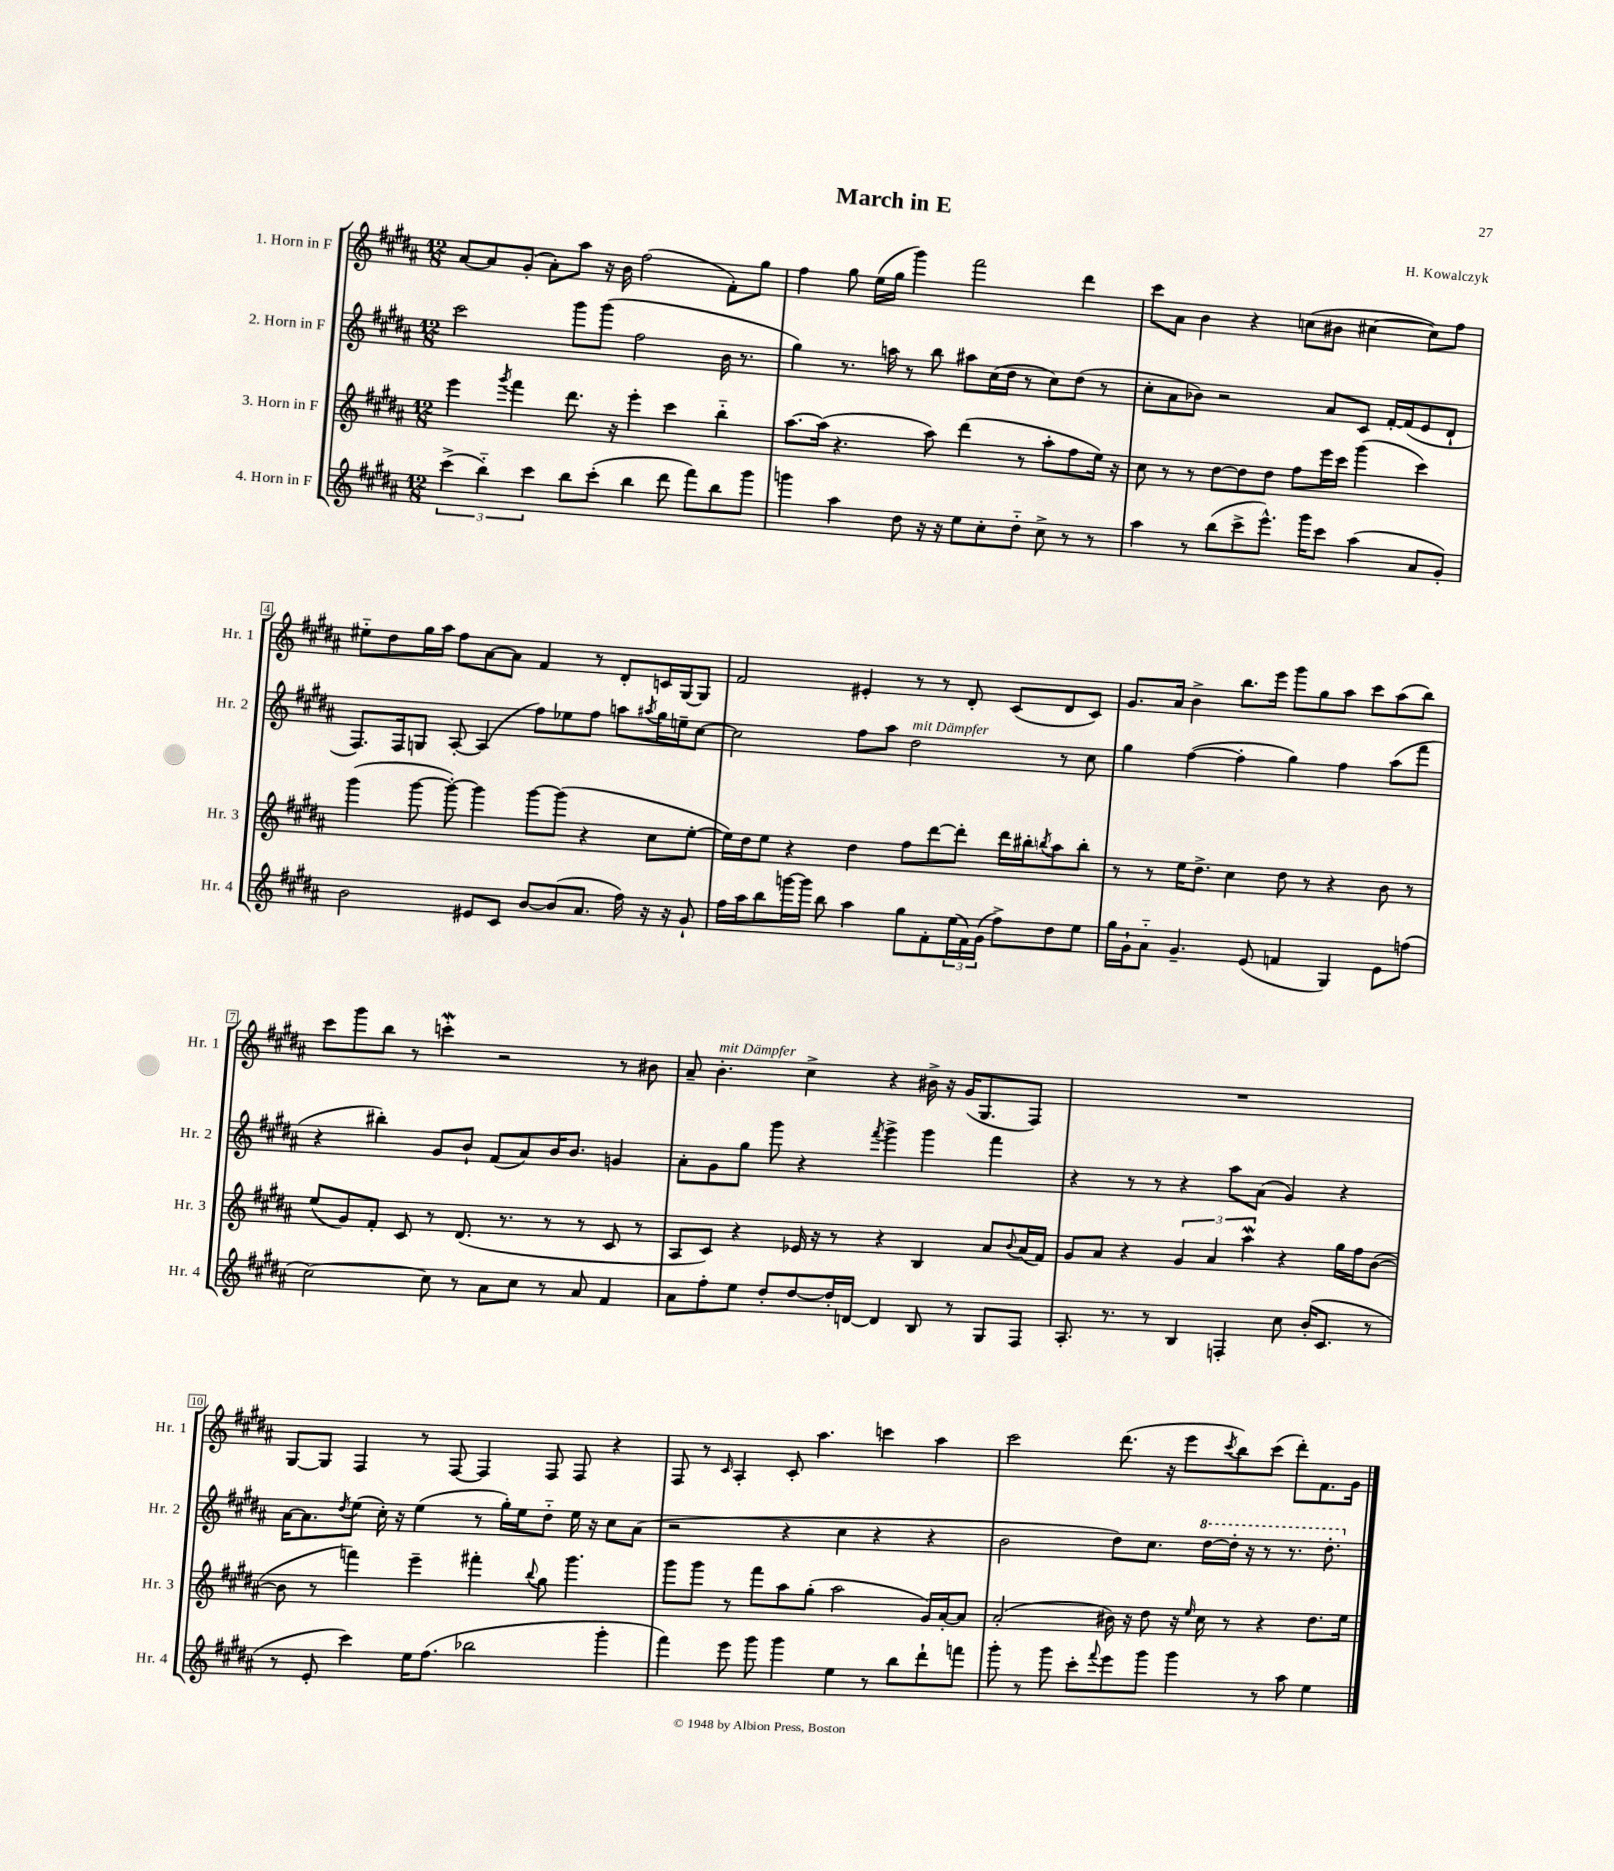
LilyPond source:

\header { title = "March in E" composer = "H. Kowalczyk" }
<<
\new StaffGroup <<
\new Staff = "s0" \with { instrumentName = "1. Horn in F" shortInstrumentName = "Hr. 1" } {
    \clef treble \key b \major \numericTimeSignature \time 12/8
    ais'8~ ais'8 gis'8-.( ais'8-.) ais''8 r16 b'16 fis''2( fis'8-.) gis''8 |
    fis''4 gis''8 e''16( gis''16 gis'''4) fis'''2 dis'''4 |
    cis'''8 ais'8 b'4 r4 c''8( bis'8 cis''4~ cis''8) fis''8 |
    eis''8-_ dis''8 gis''16 ais''16 fis''8 ais'8~ ais'8 fis'4 r8 dis'8-. c'16 gis16~ gis8 |
    fis'2 eis'4-. r8 r8 dis'8-. cis'8( dis'8 cis'8) |
    gis'8. ais'16 b'4-> b''8. e'''16 gis'''8 gis''8 ais''8 cis'''8 ais''8( b''8) |
    cis'''8 gis'''8 b''8 r8 c'''4-.\mordent r2 r8 bis'8 |
    ais'8-- b'4.-.^\markup { \italic "mit Dämpfer" } cis''4-> r4 bis'16-> r16 gis'16( gis8. fis8) |
    R1. |
    gis8~ gis8 fis4 r8 fis8~ fis4 fis8 fis8 r4 |
    fis8 r8 \grace { cis'16 } ais4-. cis'8-. ais''4. c'''4 ais''4 |
    cis'''2 dis'''8.( r16 e'''8 \acciaccatura { cis'''8 } b''8) cis'''8( dis'''8-.) fis'8. gis'16 \bar "|." |
}
\new Staff = "s1" \with { instrumentName = "2. Horn in F" shortInstrumentName = "Hr. 2" } {
    \clef treble \key b \major \numericTimeSignature \time 12/8
    cis'''2 gis'''8 gis'''8( fis''2 b'16 r8. |
    gis''4) r8. a''16 r8 b''8 ais''8 cis''16( dis''16 r8 cis''8) dis''8( r8 |
    cis''8-. ais'8 bes'8) r2 ais'8 cis'8 fis'16~-. fis'16( e'8 dis'8-! |
    fis8.) fis16 g8 ais8~-. ais4( fis''8) ees''8 fis''8 a''8 \acciaccatura { ais''8 } gis''16 e''16-- cis''8~ |
    cis''2 fis''8 ais''8 dis''2^\markup { \italic "mit Dämpfer" } r8 cis''8 |
    gis''4 fis''4~( fis''4-. gis''4) fis''4 ais''8( fis'''8 |
    r4 bis''4-.) gis'8 b'8-! fis'8( ais'8) b'16 b'8. g'4 |
    ais'8-. gis'8 gis''8 gis'''8 r4 \acciaccatura { fis'''8 } gis'''4-> gis'''4 fis'''4 |
    r4 r8 r8 r4 ais''8 ais'8( gis'4) r4 |
    ais'16~ ais'8. \acciaccatura { dis''8 } e''8( cis''16-.) r16 e''4( r8 gis''16-.) e''16 dis''8-_ e''16 r16 cis''8 ais'8( |
    r2 r4 cis''4 r4 r4 |
    b'2 dis''8) cis''8. \ottava #1 dis'''16~ dis'''16-. r16 r8 r8. dis'''8.-. \ottava #0 \bar "|." |
}
\new Staff = "s2" \with { instrumentName = "3. Horn in F" shortInstrumentName = "Hr. 3" } {
    \clef treble \key b \major \numericTimeSignature \time 12/8
    e'''4 \acciaccatura { gis'''8 } fis'''4 dis'''8. r16 e'''4-. cis'''4 b''4-_ |
    ais''8.~ ais''16( r4. ais''8) dis'''4( r8 ais''8-. fis''8 e''16) r16 |
    cis''8 r8 r8 dis''8~ dis''8 dis''8 fis''8 e'''16 cis'''16 gis'''4( cis'''4) |
    gis'''4( gis'''8~ gis'''8~-.) gis'''4 gis'''8~ gis'''8( r4 cis''8 e''8~-. |
    e''16) dis''16 e''8 r4 dis''4 fis''8 dis'''8~ dis'''8-. dis'''16 bis''16-. \acciaccatura { b''8 } ais''8 b''8-. |
    r8 r8 e''16 dis''8.-> cis''4 dis''8 r8 r4 b'8 r8 |
    e''8( gis'8) fis'8-. cis'8 r8 dis'8.( r8. r8 r8 cis'8 r8 |
    ais8 cis'8) r4 ees'16 r16 r8 r4 b4 ais'8 \appoggiatura { b'8 } ais'16( fis'16) |
    gis'8 ais'8 r4 \tuplet 3/2 { gis'4 ais'4 ais''4\mordent } r4 gis''16 fis''16 b'8~( |
    b'8 r8 f'''4) e'''4-- fis'''4-. \appoggiatura { b''8 } gis''8 gis'''4. |
    gis'''8 gis'''8 r8 fis'''8 ais''8 gis''8-.( ais''2 gis'16) ais'16~-. ais'8 |
    ais'2-.( bis'16) r16 dis''8 r16 \grace { e''16 } cis''16 r8 r4 dis''8. e''16 \bar "|." |
}
\new Staff = "s3" \with { instrumentName = "4. Horn in F" shortInstrumentName = "Hr. 4" } {
    \clef treble \key b \major \numericTimeSignature \time 12/8
    \tuplet 3/2 { cis'''4->( b''4-_) cis'''4 } b''8 cis'''8-.( b''4 dis'''8 fis'''8) b''8 gis'''8 |
    g'''4 ais''4 dis''8 r16 r16 e''8 cis''8-. dis''8-_ cis''8-> r8 r8 |
    ais''4 r8 b''8( cis'''8-> e'''8.-^) gis'''16 cis'''8 ais''4( ais'8 gis'8-.) |
    b'2 eis'8 cis'8 b'8~ b'8( ais'8. fis''16) r16 r16 gis'8-! |
    fis''16 ais''16 b''8 g'''16~ g'''16 b''8 ais''4 gis''8 fis'8-. \tuplet 3/2 { e''16( fis'16) gis'16( } fis''8->) dis''8 e''8 |
    gis''16 gis'16-! ais'8-_ gis'4.-- e'8( f'4 gis4) e'8 f''8( |
    cis''2~) cis''8 r8 ais'8 cis''8 r8 ais'8 fis'4 |
    ais'8 fis''8-. e''8 dis''8-. dis''8~ dis''16-. d'16~ d'4 b8 r8 gis8 fis8 |
    ais8.-. r8. r8 b4 f4-. cis''8 b'16-.( cis'8. r8 |
    r8 e'8-. cis'''4) e''16 fis''8.( bes''2 gis'''4-. |
    fis'''4) e'''8 gis'''8 gis'''4 e''4 r8 b''8 dis'''8-! f'''8 |
    gis'''8-. r8 gis'''8 cis'''8-. \appoggiatura { fis'''8 } e'''8 gis'''8 gis'''4 r8 ais''8 e''4 \bar "|." |
}
>>
>>
\layout { \context { \Score \override BarNumber.stencil = #(make-stencil-boxer 0.1 0.3 ly:text-interface::print) } }
